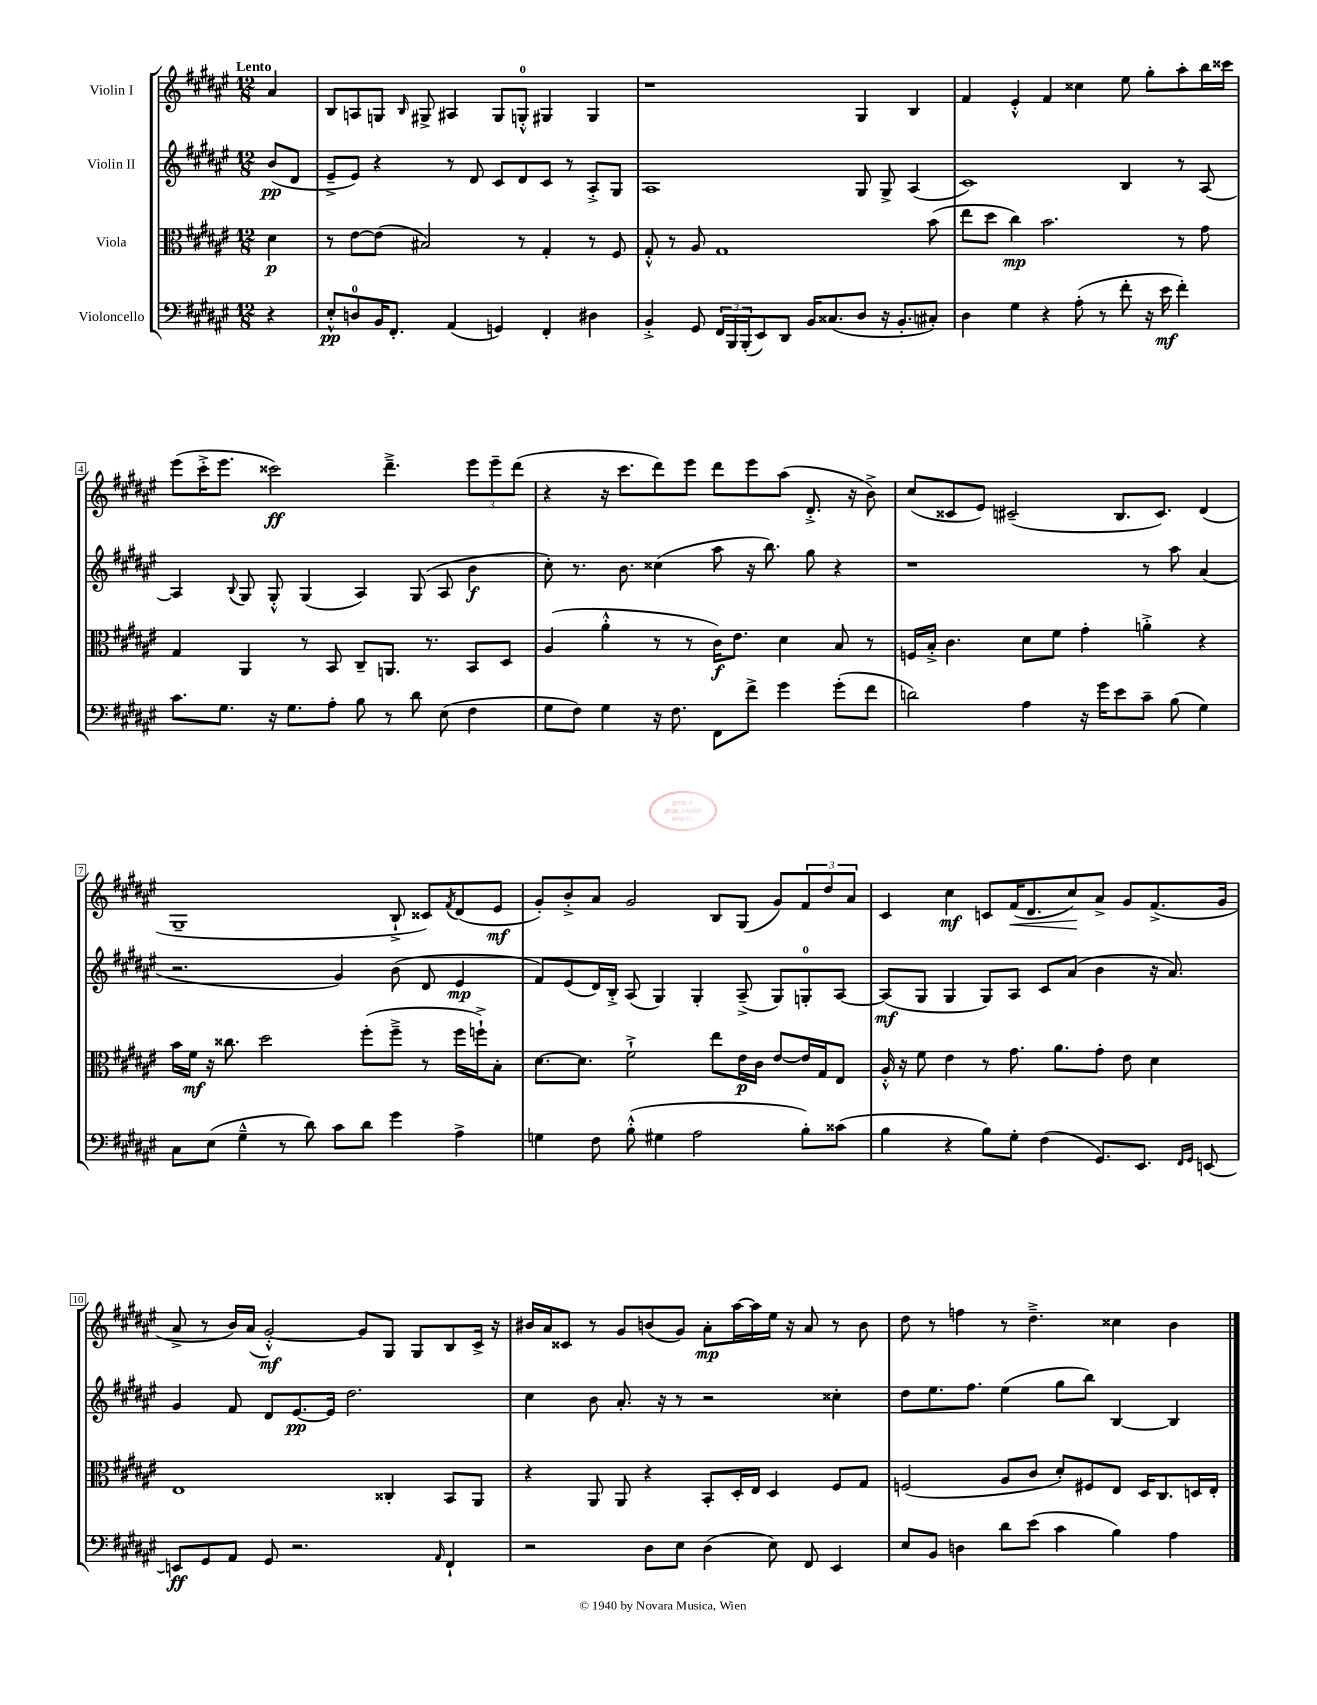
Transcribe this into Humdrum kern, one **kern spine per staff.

**kern	**dynam	**kern	**dynam	**kern	**dynam	**kern	**dynam
*part4	*part4	*part3	*part3	*part2	*part2	*part1	*part1
*staff4	*staff4	*staff3	*staff3	*staff2	*staff2	*staff1	*staff1
*I"Violoncello	*	*I"Viola	*	*I"Violin II	*	*I"Violin I	*
*clefF4	*	*clefC3	*	*clefG2	*	*clefG2	*
*k[f#c#g#d#a#e#]	*	*k[f#c#g#d#a#e#]	*	*k[f#c#g#d#a#e#]	*	*k[f#c#g#d#a#e#]	*
*M12/8	*	*M12/8	*	*M12/8	*	*M12/8	*
=	=	=	=	=	=	=	=
!	!	!	!	!	!	!LO:TX:a:B:t=Lento	!
4r	.	4d#\	p	(8b/L	pp	4a#/	.
.	.	.	.	8d#/J	.	.	.
=1	=1	=1	=1	=1	=1	=1	=1
8E#'^^/L	pp	8r	.	8e#~^/L	.	8B/L	.
8Dn/	.	[8e#\L	.	8e#/J)	.	8An/	.
16BB/K	.	(8e#\J]	.	4r	.	8Gn/J	.
8.FF#'/J	.	.	.	.	.	.	.
.	.	.	.	.	.	16qqB/	.
.	.	2B#X/)	.	.	.	8G#X^/	.
(4AA#/	.	.	.	8r	.	4A#X/	.
.	.	.	.	8d#/	.	.	.
4GGn/)	.	.	.	8c#/L	.	8G#/L	.
.	.	8r	.	8d#/	.	8Gn'^^/J	.
4FF#'/	.	4G#'/	.	8c#/J	.	4G#X/	.
.	.	.	.	8r	.	.	.
4D#X\	.	8r	.	8A#'^/L	.	4G#/	.
.	.	8F#/	.	8G#/J	.	.	.
=2	=2	=2	=2	=2	=2	=2	=2
4BB'^/	.	8G#'^^/	.	1A#	.	1r	.
.	.	8r	.	.	.	.	.
8GG#/	.	8A#/	.	.	.	.	.
24FF#/LL	.	1G#	.	.	.	.	.
24BBB/	.	.	.	.	.	.	.
(24BBB'/J	.	.	.	.	.	.	.
8EE#/)	.	.	.	.	.	.	.
8DD#/J	.	.	.	.	.	.	.
16BB/KL	.	.	.	.	.	.	.
(8.C##X/	.	.	.	.	.	.	.
8D#/J	.	.	.	8G#/	.	4G#/	.
16r	.	.	.	8G#^/	.	.	.
8.BB'/L	.	.	.	.	.	.	.
.	.	.	.	(4A#/	.	4B/	.
8C#X'/J)	.	(8b\	.	.	.	.	.
=3	=3	=3	=3	=3	=3	=3	=3
4D#\	.	8ee#\L	.	1c#)	.	4f#/	.
.	.	8dd#\J	.	.	.	.	.
4G#\	.	4cc#\)	mp	.	.	4e#'^^/	.
4r	.	2.b\	.	.	.	4f#/	.
(8A#'\	.	.	.	.	.	4cc##X\	.
8r	.	.	.	.	.	.	.
8f#'\	.	.	.	4B/	.	8ee#\	.
16r	.	.	.	.	.	8gg#'\L	.
16e#\	mf	.	.	.	.	.	.
4f#'\)	.	8r	.	8r	.	8aa#'\	.
.	.	8g#\	.	[8A#/	.	16bb\L	.
.	.	.	.	.	.	16ccc##X\JJ	.
!!LO:LB:g=z
=4	=4	=4	=4	=4	=4	=4	=4
8.c#\L	.	4G#/	.	4A#/]	.	(8eee#\L	.
.	.	.	.	.	.	16ccc#'^\K	.
8.G#\J	.	.	.	.	.	8.eee#\J	.
.	.	.	.	8qqB/	.	.	.
.	.	4AA#/	.	8G#/	.	.	.
16r	.	.	.	8G#'^^/	.	2ccc##X\)	ff
8.G#\L	.	.	.	.	.	.	.
.	.	8r	.	(4G#/	.	.	.
8A#'\J	.	8BB/	.	.	.	.	.
8B\	.	8C#~/L	.	4A#/)	.	.	.
8r	.	8.AAn/J	.	.	.	4.ddd#~^\	.
8d#\	.	.	.	(8G#/	.	.	.
.	.	8.r	.	.	.	.	.
(8E#\	.	.	.	8A#/	.	.	.
4F#\	.	8BB/L	.	4b\	f	12eee#\L	.
.	.	.	.	.	.	12eee#~\	.
.	.	8D#/J	.	.	.	.	.
.	.	.	.	.	.	(12ddd#\J	.
=5	=5	=5	=5	=5	=5	=5	=5
8G#\L	.	(4A#/	.	8cc#'\)	.	4r	.
8F#\J)	.	.	.	8.r	.	.	.
4G#\	.	4a#'^^\	.	.	.	16r	.
.	.	.	.	8.b\	.	8.ccc#\L	.
16r	.	8r	.	(4cc##X\	.	8ddd#\)	.
8.F#\	.	.	.	.	.	.	.
.	.	8r	.	.	.	8eee#\J	.
8FF#\L	.	16c#\KL)	f	8aa#\	.	8ddd#\L	.
.	.	8.e#\J	.	.	.	.	.
8f#^\J	.	.	.	16r	.	8eee#\	.
.	.	.	.	8.bb\)	.	.	.
4g#\	.	4d#\	.	.	.	(8aa#\J	.
.	.	.	.	8gg#\	.	8.d#'^/	.
(8g#'\L	.	8B/	.	4r	.	.	.
.	.	.	.	.	.	16r	.
8f#\J	.	8r	.	.	.	8b^\)	.
=6	=6	=6	=6	=6	=6	=6	=6
2dn\)	.	16Fn/LL	.	1r	.	(8cc#/L	.
.	.	16B'^/JJ	.	.	.	.	.
.	.	4.c#\	.	.	.	8c##X/	.
.	.	.	.	.	.	8e#/J)	.
.	.	.	.	.	.	(2c#X~/	.
4A#\	.	8d#\L	.	.	.	.	.
.	.	8f#\J	.	.	.	.	.
16r	.	4g#'\	.	.	.	.	.
16g#\KL	.	.	.	.	.	.	.
8e#\	.	.	.	.	.	8.B/L	.
8c#~\J	.	4an'^\	.	8r	.	.	.
.	.	.	.	.	.	8.c#/J)	.
(8B\	.	.	.	8aa#\	.	.	.
4G#\)	.	4r	.	(4a#/	.	(4d#/	.
!!LO:LB:g=z
=7	=7	=7	=7	=7	=7	=7	=7
8C#\L	.	16b\LL	.	2.r	.	1G#~	.
.	.	16f#\JJ	mf	.	.	.	.
(8E#\J	.	16r	.	.	.	.	.
.	.	8.cc##X\	.	.	.	.	.
4G#~^^\	.	.	.	.	.	.	.
.	.	2dd#\	.	.	.	.	.
8r	.	.	.	.	.	.	.
8d#\)	.	.	.	.	.	.	.
8c#\L	.	.	.	4g#/)	.	.	.
8d#\J	.	(8ff#'\L	.	.	.	.	.
4g#\	.	8ff#~^\J	.	(8b\	.	8B`^/	.
.	.	8r	.	8d#/	.	8c##X/L)	.
.	.	.	.	.	.	8qf#/	.
4A#^\	.	16ff#\LL	.	4e#/	mp	(8d#/	.
.	.	16ffn`^\J)	.	.	.	.	.
.	.	8B'\J	.	.	.	8e#/J	mf
=8	=8	=8	=8	=8	=8	=8	=8
4Gn\	.	[8.d#\L	.	8f#/L)	.	8g#'/L)	.
.	.	.	.	(8e#/	.	8b'^/	.
.	.	8.d#\J]	.	.	.	.	.
8F#\	.	.	.	16d#/L)	.	8a#/J	.
.	.	.	.	16B'^/JJ	.	.	.
(8B'^^\	.	2f#`^\	.	(8A#/	.	2g#/	.
4G#X\	.	.	.	4G#/)	.	.	.
2A#\	.	.	.	4G#'/	.	.	.
.	.	8ee#\L	.	.	.	8B/L	.
.	.	16e#\L	p	(8A#~^/	.	(8G#/J	.
.	.	16c#\JJ	.	.	.	.	.
.	.	[8e#/L	.	8G#/L)	.	8g#/L)	.
8B'\L)	.	16e#/L]	.	8Gn'/	.	12f#/	.
.	.	16G#/J	.	.	.	.	.
.	.	.	.	.	.	12dd#/	.
(8c##X\J	.	8E#/J	.	[8A#/J	.	.	.
.	.	.	.	.	.	12a#/J	.
=9	=9	=9	=9	=9	=9	=9	=9
4B\	.	16A#'^^/	.	(8A#/L]	mf	4c#/	.
.	.	16r	.	.	.	.	.
.	.	8f#\	.	8G#/J	.	.	.
4r	.	4e#\	.	4G#/	.	4cc#\	mf
8B\L)	.	8r	.	8G#/L)	.	8cn/L	.
!	!	!	!	!	!	!	!LO:HP:b
8G#'\J	.	8.g#\	.	8A#/J	.	(16f#/K	<
.	.	.	.	.	.	8.d#/	.
(4F#\	.	.	.	8c#/L	.	.	.
.	.	8.a#\L	.	.	.	.	.
.	.	.	.	(8a#/J	.	8cc#/)	.
8.GG#/L)	.	8g#'\J	.	4b\	.	8a#^/J	[
.	.	8e#\	.	.	.	8g#/L	.
8.EE#/J	.	.	.	.	.	.	.
.	.	4d#\	.	16r	.	(8.f#^/	.
.	.	.	.	8.a#/)	.	.	.
16qqFF#/LL	.	.	.	.	.	.	.
16qqGG#/JJ	.	.	.	.	.	.	.
[8EEn/	.	.	.	.	.	.	.
.	.	.	.	.	.	16g#/Jk	.
!!LO:LB:g=z
=10	=10	=10	=10	=10	=10	=10	=10
8EEn/L]	ff	1E#	.	4g#/	.	8a#^/	.
8GG#/	.	.	.	.	.	8r	.
8AA#/J	.	.	.	8f#/	.	16b/LL)	.
.	.	.	.	.	.	(16a#/JJ	.
8GG#/	.	.	.	8d#/L	.	[2g#'^^/)	mf
2.r	.	.	.	[8.e#/	pp	.	.
.	.	.	.	16e#/Jk]	.	.	.
.	.	.	.	2.dd#\	.	.	.
.	.	.	.	.	.	8g#/L]	.
.	.	4C##X'/	.	.	.	8G#/J	.
.	.	.	.	.	.	8G#/L	.
16qqAA#/	.	.	.	.	.	.	.
4FF#`/	.	8BB/L	.	.	.	8B/	.
.	.	8AA#/J	.	.	.	16c#^/Jk	.
.	.	.	.	.	.	16r	.
=11	=11	=11	=11	=11	=11	=11	=11
2r	.	4r	.	4cc#\	.	16b#X/LL	.
.	.	.	.	.	.	16a#/J	.
.	.	.	.	.	.	8c##X/J	.
.	.	8AA#/	.	8b\	.	8r	.
.	.	8AA#/	.	8.a#'/	.	8g#/L	.
8D#\L	.	4r	.	.	.	(8bn/	.
.	.	.	.	16r	.	.	.
8E#\J	.	.	.	8r	.	8g#/J)	.
(4D#\	.	8BB'/L	.	2r	.	8a#'\L	mp
.	.	16D#'/L	.	.	.	[16aa#\L	.
.	.	16E#/JJ	.	.	.	16aa#\]	.
8E#\)	.	4D#/	.	.	.	16ee#\JJ	.
.	.	.	.	.	.	16r	.
8FF#/	.	.	.	.	.	8a#/	.
4EE#/	.	8F#/L	.	4cc##X'\	.	8r	.
.	.	8G#/J	.	.	.	8b\	.
=12	=12	=12	=12	=12	=12	=12	=12
8E#/L	.	(2Fn/	.	8dd#\L	.	8dd#\	.
8BB/J	.	.	.	8.ee#\	.	8r	.
4Dn\	.	.	.	.	.	4ffn\	.
.	.	.	.	8.ff#\J	.	.	.
8d#\L	.	8A#/L	.	(4ee#\	.	8r	.
(8e#\J	.	8c#/J	.	.	.	4.dd#~^\	.
4c#\	.	8d#'/L)	.	8gg#\L	.	.	.
.	.	8F#X/	.	8bb\J)	.	.	.
4B\)	.	8E#/J	.	[4B/	.	4cc##X\	.
.	.	16D#/KL	.	.	.	.	.
.	.	8.C#/	.	.	.	.	.
4A#\	.	.	.	4B/]	.	4b\	.
.	.	16Dn/L	.	.	.	.	.
.	.	16E#'/JJ	.	.	.	.	.
==	==	==	==	==	==	==	==
*-	*-	*-	*-	*-	*-	*-	*-
